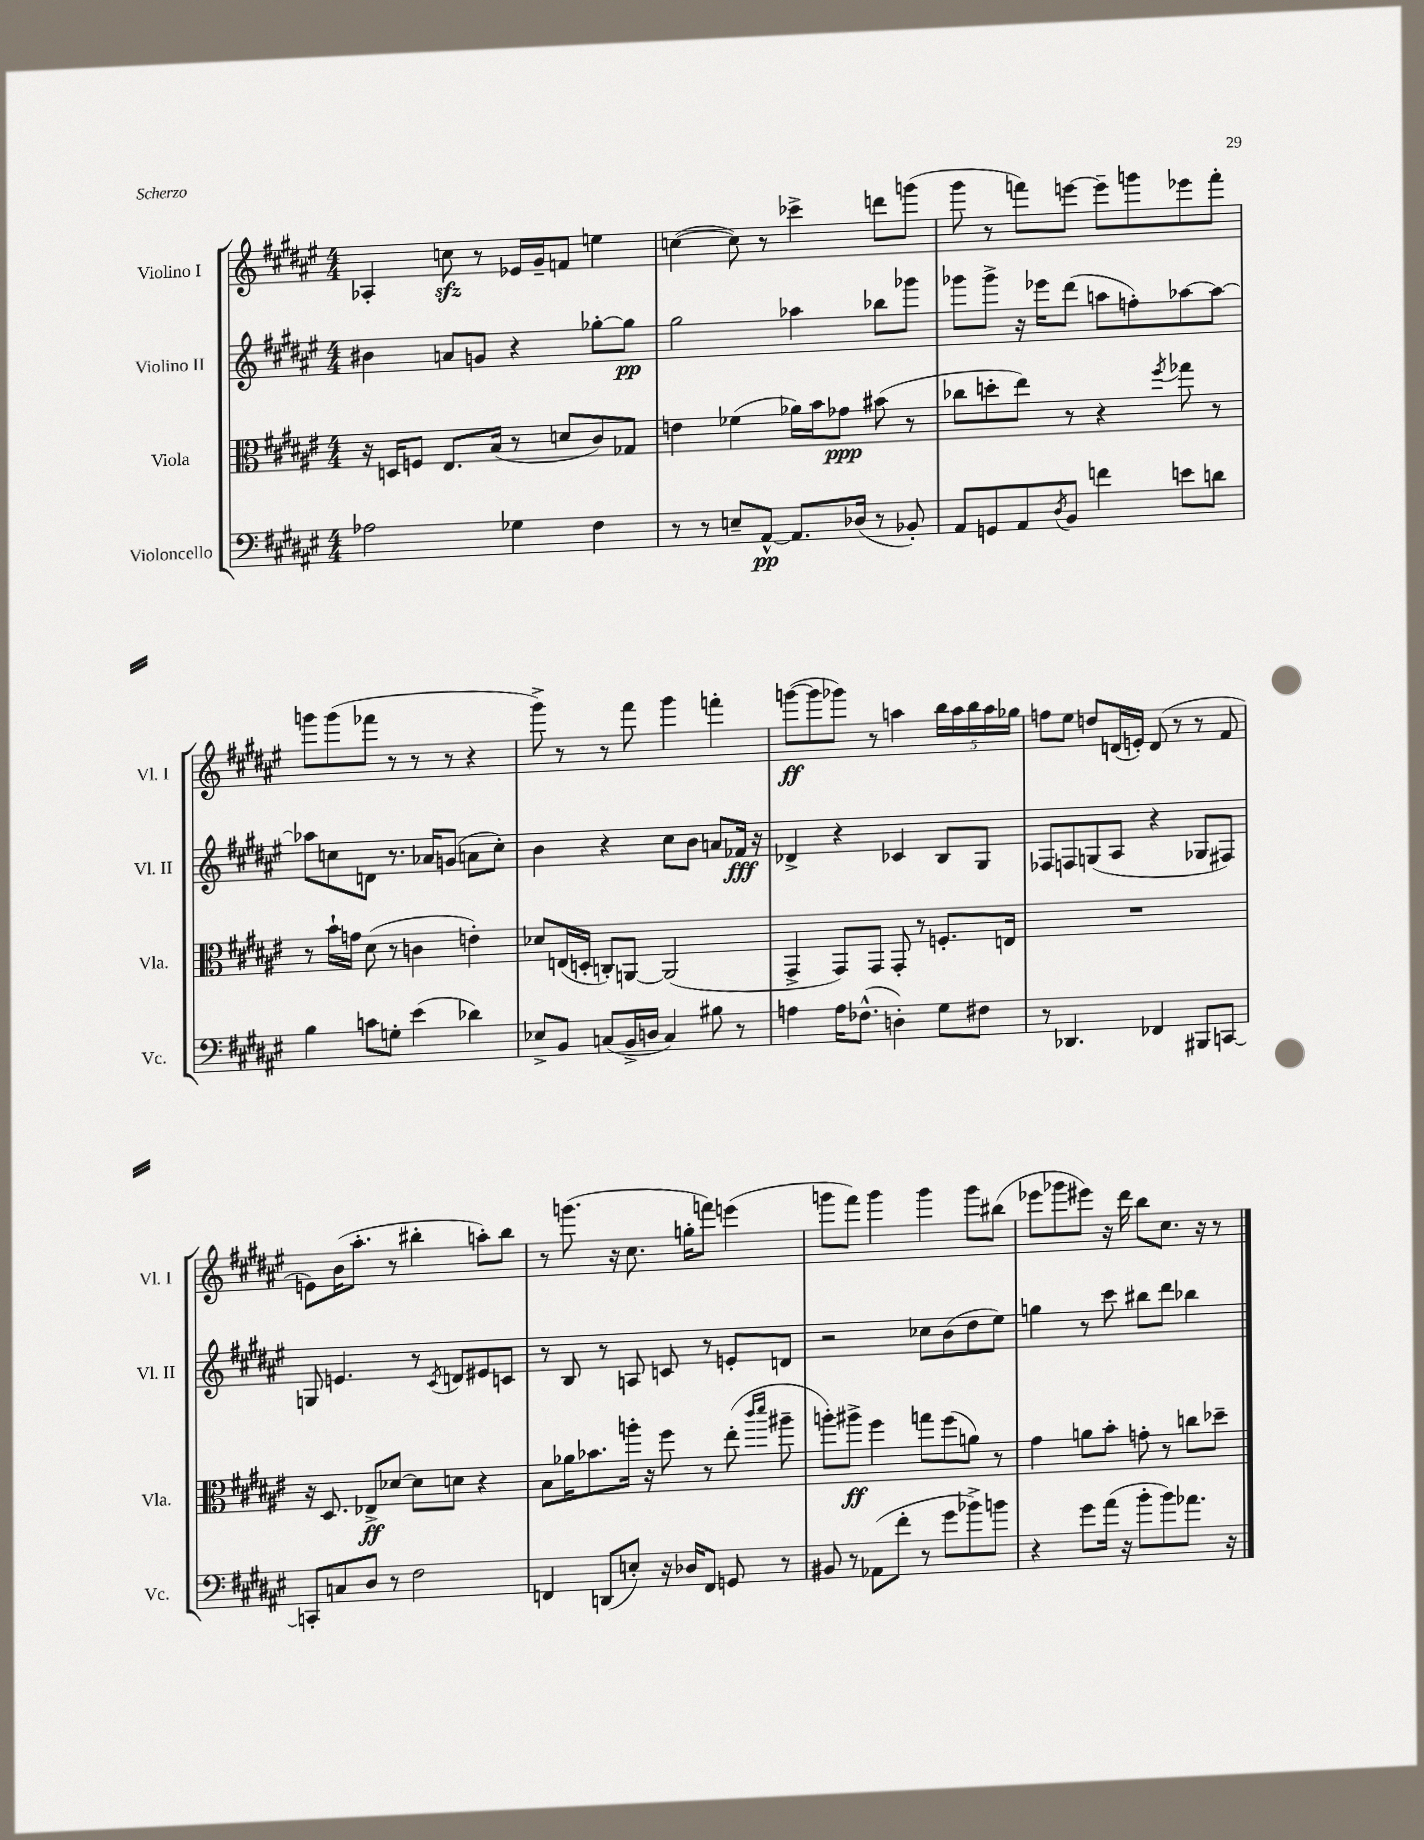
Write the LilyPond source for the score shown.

<<
\new StaffGroup <<
\new Staff = "s0" \with { instrumentName = "Violino I" shortInstrumentName = "Vl. I" } {
    \clef treble \key fis \major \numericTimeSignature \time 4/4
    aes4-. c''8\sfz r8 ees'16 gis'16-- f'8 e''4 |
    c''4~( c''8) r8 ces'''4-> d'''8 g'''8( |
    gis'''8 r8 f'''8) e'''8~ e'''8-- g'''8 ees'''8 f'''8-. |
    g'''8 g'''8( fes'''8 r8 r8 r8 r4 |
    gis'''8->) r8 r8 fis'''8 gis'''4 f'''4-. |
    g'''8~\ff( g'''8 ges'''8) r8 a''4 \tuplet 5/4 { b''16 a''16 b''16 a''16 ges''16 } |
    f''8 eis''8 d''8 d'16( e'16-.) d'8( r8 r8 fis'8 |
    e'8) b'16( ais''8.-. r8 bis''4-. a''8-.) bis''8 |
    r8 g'''8.( r16 cis''8. g''16-. f'''8) e'''4( |
    g'''8 fis'''8) g'''4 g'''4 g'''8 bis''8( |
    ees'''8 ges'''8 eis'''8) r16 dis'''16 b''8 cis''8. r16 r8 \bar "|." |
}
\new Staff = "s1" \with { instrumentName = "Violino II" shortInstrumentName = "Vl. II" } {
    \clef treble \key fis \major \numericTimeSignature \time 4/4
    bis'4 a'8 g'8 r4 ges''8~-. ges''8\pp |
    gis''2 aes''4 bes''8 ges'''8 |
    ges'''8 ges'''8-> r16 ees'''16 dis'''8( a''8 f''8-.) aes''8~ aes''8~ |
    aes''8 c''8 d'8 r8. aes'16 g'8( a'8 c''8-.) |
    b'4 r4 cis''8 b'8 a'8 fes'16\fff r16 |
    des'4-> r4 ces'4 b8 gis8 |
    fes8 f8 g8( ais8 r4 ges8 fis8) |
    g8 e'4. r8 \acciaccatura { cis'8 } d'8 eis'8 c'8 |
    r8 b8 r8 a8 c'8 r8 e'8-. d'8 |
    r2 ces''8 b'8( dis''8 eis''8) |
    g''4 r8 cis'''8 bis''8 dis'''8 bes''4 \bar "|." |
}
\new Staff = "s2" \with { instrumentName = "Viola" shortInstrumentName = "Vla." } {
    \clef alto \key fis \major \numericTimeSignature \time 4/4
    r16 d16 f8 eis8. b16( r8 d'8 cis'8) ges8 |
    e'4 fes'4( aes'16) b'16 ges'8\ppp bis'8( r8 |
    ces''8 d''8-. eis''8) r8 r4 \acciaccatura { fis''8 } ges''8 r8 |
    r8 b'16-! g'16 dis'8( r8 c'4 e'4-.) |
    des'8 e16( d16-. c8-.) a,8~ a,2( |
    gis,4-> gis,8) gis,8 gis,8-. r8 f8.-. e16 |
    R1 |
    r16 dis8. ees8->\ff des'8~ des'8 d'8 r4 |
    b8 aes'16 bes'8. a''16-. r16 fis''8 r8 eis''8-.( \grace { cis'''16 dis'''16 } ais''8-- |
    a''8-.) ais''8->\ff fis''4 g''8 fis''8( a'8) r8 |
    gis'4 a'8 b'8-. g'8-. r8 c''8 des''8-- \bar "|." |
}
\new Staff = "s3" \with { instrumentName = "Violoncello" shortInstrumentName = "Vc." } {
    \clef bass \key fis \major \numericTimeSignature \time 4/4
    aes2 ges4 fis4 |
    r8 r8 e8-- ais,8~-^\pp ais,8. des16( r8 bes,8-.) |
    ais,8 g,8 ais,8 \acciaccatura { dis8 } b,8 f'4 e'8 d'8 |
    b4 c'8 g8-. eis'4( des'4) |
    ees8-> b,8 c8( b,16-> d16 c4) bis8 r8 |
    a4 a16 fes8.-^( d4-.) gis8 fis8 |
    r8 des,4. fes,4 bis,,8 c,8~ |
    c,8-. c8 dis8 r8 fis2 |
    f,4 d,8( e8-.) r16 des16 f,8 g,8 r8 |
    bis,8 r8 aes,8( fis'8-. r8 gis'8 bes'8->) b'8 |
    r4 gis'8 ais'16( r16 b'8-. b'8) aes'8. r16 \bar "|." |
}
>>
>>
\layout { \context { \Score \remove "Bar_number_engraver" } }
